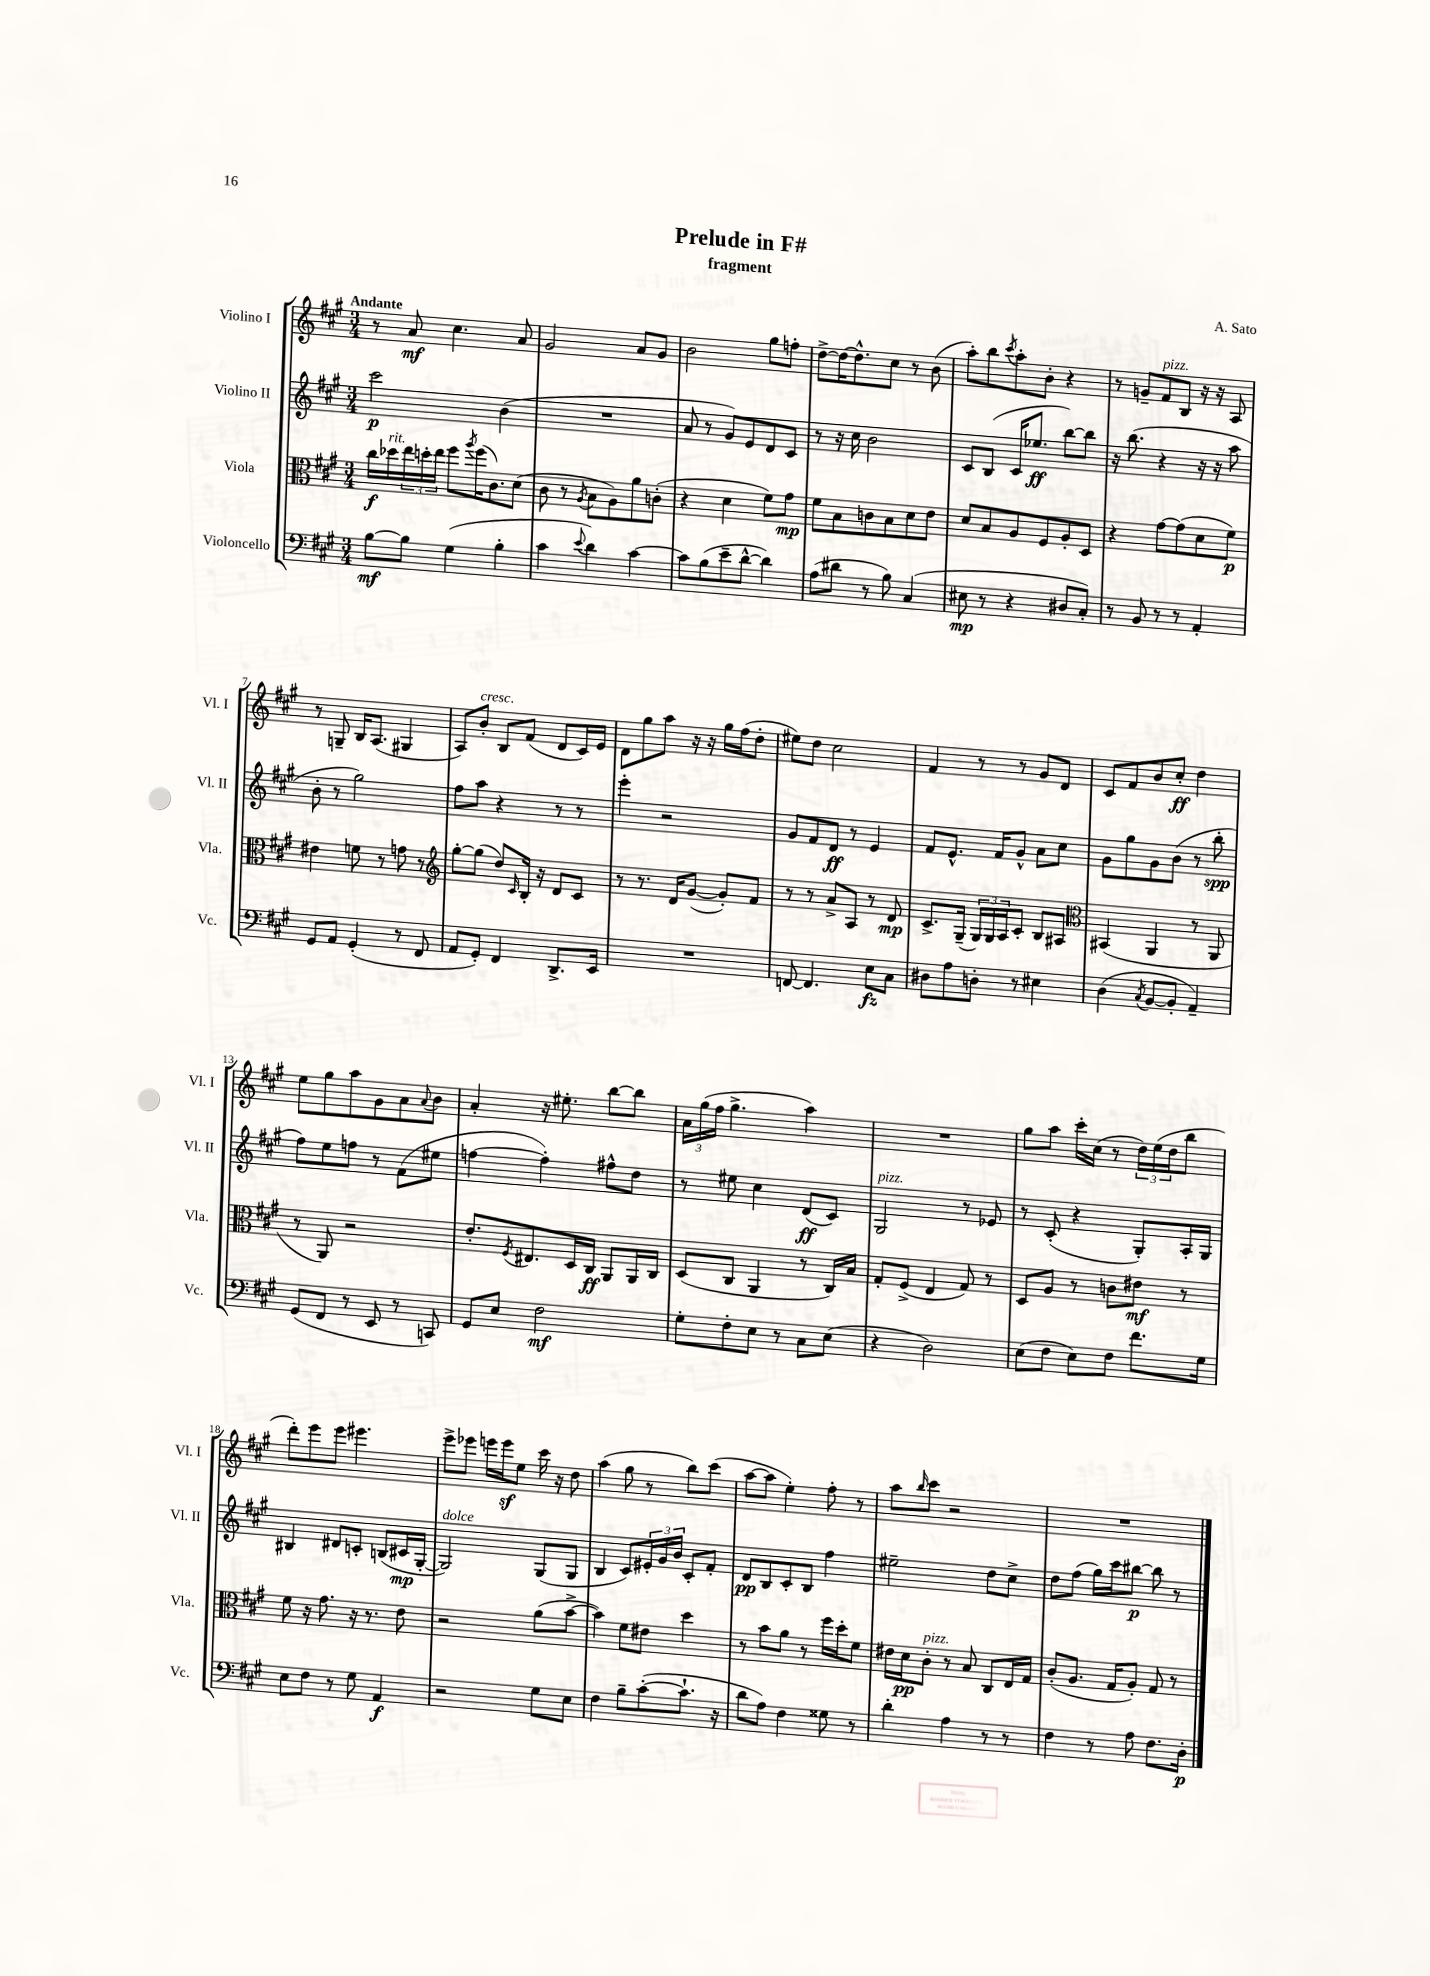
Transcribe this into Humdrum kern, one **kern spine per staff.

**kern	**dynam	**kern	**dynam	**kern	**dynam	**kern	**dynam
*part4	*part4	*part3	*part3	*part2	*part2	*part1	*part1
*staff4	*staff4	*staff3	*staff3	*staff2	*staff2	*staff1	*staff1
*I"Violoncello	*	*I"Viola	*	*I"Violino II	*	*I"Violino I	*
*I'Vc.	*	*I'Vla.	*	*I'Vl. II	*	*I'Vl. I	*
*clefF4	*	*clefC3	*	*clefG2	*	*clefG2	*
*k[f#c#g#]	*	*k[f#c#g#]	*	*k[f#c#g#]	*	*k[f#c#g#]	*
*M3/4	*	*M3/4	*	*M3/4	*	*M3/4	*
=1	=1	=1	=1	=1	=1	=1	=1
!	!	!	!	!	!	!LO:TX:a:B:t=Andante	!
[8B\L	mf	16cc#\LL	f	2ccc#\	p	8r	.
!	!	!LO:TX:a:i:t=rit.	!	!	!	!	!
.	.	16dd-X\	.	.	.	.	.
8B\J]	.	24ee\	.	.	.	8a/	mf
.	.	24ddn'\	.	.	.	.	.
.	.	24ee\JJ	.	.	.	.	.
(4G#\	.	8ff#\L	.	.	.	4.cc#\	.
.	.	8qaa/	.	.	.	.	.
.	.	(16ff#\K	.	.	.	.	.
.	.	8.c#\)	.	.	.	.	.
4B'\	.	.	.	(4b\	.	.	.
.	.	(8d\J	.	.	.	8a/	.
=2	=2	=2	=2	=2	=2	=2	=2
4c#\	.	8c#\	.	2.r	.	2g#/	.
.	.	8r	.	.	.	.	.
8qqe/	.	8qA/	.	.	.	.	.
4d\)	.	8B\L	.	.	.	.	.
.	.	8A\)	.	.	.	.	.
[4c#\	.	8a\	.	.	.	8a/L	.
.	.	(8cn'\J	.	.	.	8g#/J	.
=3	=3	=3	=3	=3	=3	=3	=3
8c#\L]	.	4r	.	8a/	.	2b\	.
(8B\	.	.	.	8r	.	.	.
8e~\	.	4d\	.	8g#/L)	.	.	.
[8d^^\J	.	.	.	8e/	.	.	.
4d\])	.	8f#\L)	.	8d/	.	8gg#\L	.
.	.	8g#\J	mp	8c#/J	.	8ffn'\J	.
=4	=4	=4	=4	=4	=4	=4	=4
(8A\L	.	8f#\L	.	8r	.	[8dd^\L	.
8d#X\J	.	8B\	.	16r	.	16dd\K_	.
.	.	.	.	16cc#\	.	8.dd^^\]	.
8r	.	8cn\	.	2b\	.	.	.
8B\)	.	8B\	.	.	.	8cc#\J	.
(4C#/	.	8d\	.	.	.	8r	.
.	.	8e\J	.	.	.	(8b\	.
=5	=5	=5	=5	=5	=5	=5	=5
8E#X\	mp	8d/L	.	8c#/L	.	8aa'\L)	.
8r	.	8B/	.	(8B/J	.	8bb\	.
.	.	.	.	.	.	8qccc#/	.
4r	.	8A/	.	16c#/KL	.	8aa'\	.
.	.	.	.	8.ee-X/J	ff	.	.
.	.	8F#/	.	.	.	8b'\J	.
8D#X/L	.	8A'/	.	[8bb\L)	.	4r	.
8C#'/J)	.	8D/J	.	8bb\J]	.	.	.
=6	=6	=6	=6	=6	=6	=6	=6
8r	.	4r	.	16r	.	8r	.
.	.	.	.	(8.bb\	.	.	.
8BB/	.	.	.	.	.	8gn~/L	.
!	!	!	!	!	!	!LO:TX:a:i:t=pizz.	!
8r	.	[8g#\L	.	4r	.	8f#/	.
8r	.	(8g#\]	.	.	.	8B/J	.
4AA'/	.	8d\	.	16r	.	16r	.
.	.	.	.	16r	.	16r	.
.	.	8f#\J)	p	8aa\	.	8A/	.
!!LO:LB:g=z
=7	=7	=7	=7	=7	=7	=7	=7
8GG#/L	.	4e#X\	.	8b'\	.	8r	.
8AA/J	.	.	.	8r	.	8Gn~/	.
(4GG#'/	.	8fn\	.	2gg#\)	.	16B/KL	.
.	.	.	.	.	.	(8.A/J	.
.	.	8r	.	.	.	.	.
8r	.	8gn\	.	.	.	4G#X/	.
8FF#/	.	8r	.	.	.	.	.
=8	=8	=8	=8	=8	=8	=8	=8
*	*	*clefG2	*	*	*	*	*
8AA/L	.	[8gg#'\L	.	8ff#\L	.	8A/L)	.
!	!	!	!	!	!	!LO:TX:a:i:t=cresc.	!
8GG#'/J)	.	(8gg#\J]	.	8aa\J	.	8b'/J	.
4FF#/	.	8dd/L)	.	4r	.	8B/L	.
.	.	16qqc#/	.	.	.	.	.
.	.	16B'/Jk	.	.	.	(8f#/J	.
.	.	16r	.	.	.	.	.
8.DD^/L	.	8d/L	.	8r	.	8d/L	.
.	.	8c#/J	.	8r	.	16c#/L)	.
16EE/Jk	.	.	.	.	.	16e/JJ	.
=9	=9	=9	=9	=9	=9	=9	=9
2.r	.	8r	.	4eee'\	.	8d\L	.
.	.	8.r	.	.	.	8gg#\	.
.	.	.	.	2r	.	8aa\J	.
.	.	16d/KL	.	.	.	.	.
.	.	([8g#/J	.	.	.	16r	.
.	.	.	.	.	.	16r	.
.	.	8g#'/L])	.	.	.	16gg#\LL	.
.	.	.	.	.	.	(16ff#\J	.
.	.	8f#/J	.	.	.	8dd'\J	.
=10	=10	=10	=10	=10	=10	=10	=10
[8FFn/	.	8r	.	8g#/L	.	8ee#X\L)	.
4.FF/]	.	8r	.	8f#/	.	8dd\J	.
.	.	8a^/L	.	8d/J	ff	2cc#\	.
.	.	8A/J	.	8r	.	.	.
8E\L	fz	8r	.	4e/	.	.	.
8C#\J	.	8d/	mp	.	.	.	.
=11	=11	=11	=11	=11	=11	=11	=11
8D#X\L	.	8.c#^/L	.	8f#/L	.	4f#/	.
8A\	.	.	.	8.e^^/J	.	.	.
.	.	(16G#~/Jk	.	.	.	.	.
8Dn'\J	.	24G#/LL)	.	.	.	8r	.
.	.	24G#/	.	.	.	.	.
.	.	.	.	16f#/KL	.	.	.
.	.	24A/J	.	.	.	.	.
8r	.	8c#'/J	.	8g#^^/J	.	8r	.
4E#X\	.	8B/L	.	8a\L	.	8g#/L	.
.	.	8A#X/J	.	8cc#\J	.	8d/J	.
=12	=12	=12	=12	=12	=12	=12	=12
*	*	*clefC3	*	*	*	*	*
(4D\	.	(4BB#X/	.	8g#\L	.	8c#/L	.
.	.	.	.	8gg#\	.	8f#/	.
8qC#/	.	.	.	.	.	.	.
[8BB/L	.	4AA/	.	8g#\	.	8b/	.
8BB'/J]	.	.	.	(8b\J	.	8cc#'/J	ff
4AA~/)	.	8r	.	8r	.	4dd\	.
.	.	8AA/	.	8bb'\	spp	.	.
!!LO:LB:g=z
=13	=13	=13	=13	=13	=13	=13	=13
(8GG#/L	.	8r	.	8ff#\L)	.	8ee\L	.
8FF#/J	.	8AA/)	.	8ee\	.	8gg#\	.
8r	.	2r	.	8ffn\J	.	8aa\	.
8EE/	.	.	.	8r	.	8g#\	.
8r	.	.	.	(8f#\L	.	8a\	.
.	.	.	.	.	.	8qqa/	.
8CCn/)	.	.	.	8ee#X\J	.	8b\J	.
=14	=14	=14	=14	=14	=14	=14	=14
8GG#/L	.	8.e'/L	.	[4ffn\	.	4a'/	.
8E/J	.	.	.	.	.	.	.
.	.	8qF#/	.	.	.	.	.
.	.	8.E#X/	.	.	.	.	.
2F#\	mf	.	.	4ff'\])	.	16r	.
.	.	.	.	.	.	8.ee#X'\	.
.	.	16D/L	.	.	.	.	.
.	.	16C#/JJ	ff	.	.	.	.
.	.	8AA/L	.	8ff#X^^\L	.	[8bb\L	.
.	.	16AA/L	.	8dd\J	.	8bb\J]	.
.	.	16C#/JJ	.	.	.	.	.
=15	=15	=15	=15	=15	=15	=15	=15
8G#'\L	.	(8D/L	.	8r	.	24a\LL	.
.	.	.	.	.	.	(24gg#\	.
.	.	.	.	.	.	24ff#\JJ	.
8F#'\	.	8C#/J	.	8ee#X\	.	4.gg#^\	.
8E\J	.	4AA/	.	4cc#\	.	.	.
8r	.	.	.	.	.	.	.
8C#\L	.	8r	.	(8d/L	ff	4aa\)	.
(8E\J	.	16C#/LL)	.	8c#/J)	.	.	.
.	.	16B/JJ	.	.	.	.	.
=16	=16	=16	=16	=16	=16	=16	=16
!	!	!	!	!LO:TX:a:i:t=pizz.	!	!	!
4r	.	8G#'/L	.	2G#/	.	2.r	.
.	.	(8F#^/J	.	.	.	.	.
2D\)	.	4E/	.	.	.	.	.
.	.	8G#/)	.	8r	.	.	.
.	.	8r	.	8e-X/	.	.	.
=17	=17	=17	=17	=17	=17	=17	=17
(8E\L	.	8D/L	.	8r	.	8gg#\L	.
8F#\J	.	8A/J	.	(8c#'/	.	8aa\J	.
8E\L)	.	8r	.	4r	.	16ccc#'\LL	.
.	.	.	.	.	.	(16cc#\JJ	.
8F#\J	.	8cn\L	.	.	.	8r	.
8.f#\L	.	8e#X\J	mf	8G#'/L)	.	24dd\LL)	.
.	.	.	.	.	.	(24ee\	.
.	.	.	.	.	.	24dd\J	.
.	.	8r	.	16A'/L	.	8bb\J	.
16G#\Jk	.	.	.	16G#/JJ	.	.	.
!!LO:LB:g=z
=18	=18	=18	=18	=18	=18	=18	=18
8E\L	.	8f#\	.	4B#X/	.	8ddd'\L)	.
8F#\J	.	16r	.	.	.	8eee\	.
.	.	8.g#\	.	.	.	.	.
8r	.	.	.	8d#X/L	.	8eee\J	.
8G#\	.	16r	.	8cn'/J	.	4.eee#X\	.
.	.	8.r	.	.	.	.	.
4AA/	f	.	.	(8Bn/L	.	.	.
.	.	8e\	.	16c#X/L	mp	.	.
.	.	.	.	[16G#'/JJ	.	.	.
=19	=19	=19	=19	=19	=19	=19	=19
!	!	!	!	!LO:TX:a:i:t=dolce	!	!	!
2r	.	2r	.	2G#/])	.	8eee^\L	.
.	.	.	.	.	.	8eee-X\J	.
.	.	.	.	.	.	16eeen\LL	.
.	.	.	.	.	.	16eeez\J	.
.	.	.	.	.	.	8ee\J	.
8G#\L	.	(8a\L	.	(8G#/L	.	16ccc#\	.
.	.	.	.	.	.	16r	.
8E\J	.	[8b^\J	.	8G#/J	.	8dd\	.
=20	=20	=20	=20	=20	=20	=20	=20
4F#\	.	4b\])	.	4B/	.	(4aa\	.
8B~\L	.	8f#\L	.	8c#/L)	.	8gg#\	.
([8c#'\	.	8e#X\J	.	24e#X'/L	.	8r	.
.	.	.	.	24g#/	.	.	.
.	.	.	.	24b/JJ	.	.	.
8.c#`\J]	.	4dd\	.	8c#'/L	.	8bb\L)	.
.	.	.	.	8f#'/J	.	(8ccc#\J	.
16r	.	.	.	.	.	.	.
=21	=21	=21	=21	=21	=21	=21	=21
8d\L	.	8r	.	8d/L	pp	[8aa\L	.
8A\J)	.	8b\L	.	8B/	.	8aa\J]	.
4F#\	.	8a\J	.	8c#'/	.	4ee'\)	.
.	.	8r	.	8B/J	.	.	.
8G##X\	.	16ff#\LL	.	4ff#\	.	8ff#'\	.
.	.	16dd'\J	.	.	.	.	.
8r	.	8f#\J	.	.	.	8r	.
=22	=22	=22	=22	=22	=22	=22	=22
4d'\	.	16e#X\LL	.	2ee#X~\	.	8aa\L	.
.	.	16d\J	pp	.	.	.	.
.	.	.	.	.	.	16qqbb/	.
!	!	!LO:TX:a:i:t=pizz.	!	!	!	!	!
.	.	8c#'\J	.	.	.	8ccc#\J	.
4A\	.	8r	.	.	.	2r	.
.	.	8B/	.	.	.	.	.
8r	.	8C#/L	.	8dd\L	.	.	.
8r	.	16E/L	.	8cc#^\J	.	.	.
.	.	16G#/JJ	.	.	.	.	.
=23	=23	=23	=23	=23	=23	=23	=23
4F#\	.	(8c#'/L	.	8dd\L	.	2.r	.
.	.	8.A/J	.	(8ff#\J	.	.	.
8r	.	.	.	16gg#\LL)	.	.	.
.	.	16G#/KL	.	16ccc#\J	.	.	.
8A\	.	8A'/J)	.	[8bb#X\J	p	.	.
8.F#\L	.	8G#/	.	8bb#\]	.	.	.
.	.	8r	.	8r	.	.	.
16D'\Jk	p	.	.	.	.	.	.
==	==	==	==	==	==	==	==
*-	*-	*-	*-	*-	*-	*-	*-
